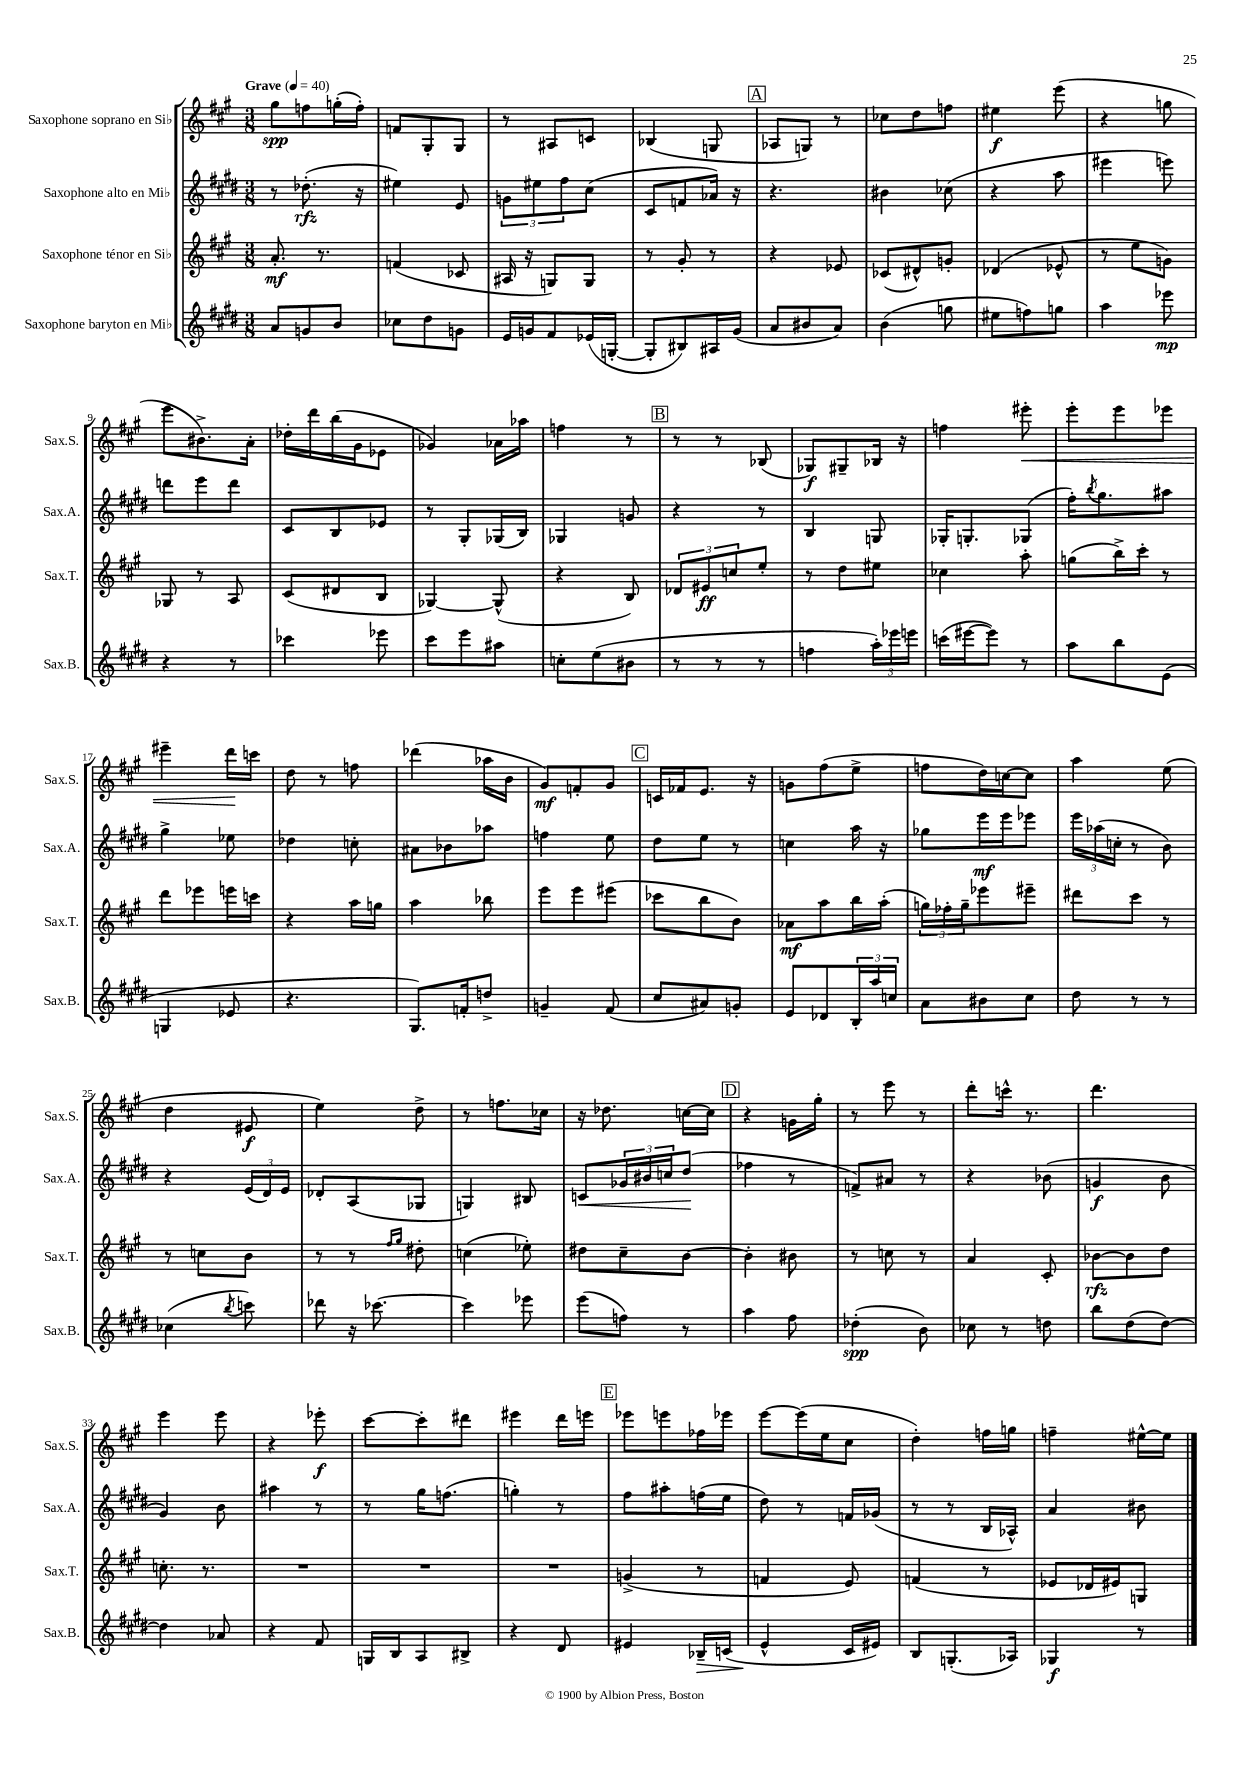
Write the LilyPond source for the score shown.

<<
\new StaffGroup <<
\new Staff = "s0" \with { instrumentName = "Saxophone soprano en Sib" shortInstrumentName = "Sax.S." } {
    \clef treble \key a \major \numericTimeSignature \time 3/8 \tempo "Grave" 4 = 40
    gis''8\spp f''8 g''16-.( f''16-.) |
    f'8 gis8-. gis8 |
    r8 ais8 c'8 |
    bes4( g8 |
    \mark \markup { \box "A" } aes8 g8) r8 |
    ces''8 d''8 f''8 |
    eis''4\f e'''8( |
    r4 g''8 |
    e'''8 bis'8.->) a'16-. |
    des''16-. d'''16 b''16( gis'16 ees'8 |
    ges'4) aes'16 aes''16 |
    f''4 r8 |
    \mark \markup { \box "B" } r8 r8 bes8( |
    ges8\f) gis8-- bes16 r16 |
    f''4 eis'''8-.\< |
    e'''8-. e'''8 ees'''8 |
    eis'''4-- d'''16\! c'''16 |
    d''8 r8 f''8 |
    des'''4( aes''16 b'16 |
    gis'8\mf) f'8-. gis'8 |
    \mark \markup { \box "C" } c'16 fes'16 e'8. r16 |
    g'8 fis''8( e''8-> |
    f''8 d''16) c''16~ c''8 |
    a''4 e''8( |
    d''4 eis'8\f |
    e''4) d''8-> |
    r8 f''8. ces''16 |
    r16 des''8. c''16~ c''16 |
    \mark \markup { \box "D" } r4 g'16 gis''16-. |
    r8 e'''8 r8 |
    d'''8-. c'''16-^ r8. |
    d'''4. |
    e'''4 e'''8 |
    r4 ees'''8-.\f |
    cis'''8~ cis'''8-. dis'''8 |
    eis'''4 d'''16 e'''16 |
    \mark \markup { \box "E" } ees'''8 e'''8 fes''16 ees'''16 |
    e'''8~ e'''16( e''16 cis''8 |
    d''4-.) f''16 g''16 |
    f''4-- eis''16~-^ eis''16 \bar "|." |
}
\new Staff = "s1" \with { instrumentName = "Saxophone alto en Mib" shortInstrumentName = "Sax.A." } {
    \clef treble \key e \major \numericTimeSignature \time 3/8
    r8 des''8.-.\rfz( r16 |
    eis''4) e'8 |
    \tuplet 3/2 { g'8 eis''8 fis''8 } cis''8( |
    cis'8 f'8 aes'16) r16 |
    \mark \markup { \box "A" } r4. |
    bis'4 ces''8( |
    r4 a''8 |
    eis'''4 e'''8) |
    d'''8 e'''8 d'''8 |
    cis'8 b8 ees'8 |
    r8 gis8-. ges16( b16) |
    ges4 g'8 |
    \mark \markup { \box "B" } r4 r8 |
    b4 g8 |
    ges16-. g8.-. ges8( |
    fis''16-.) \acciaccatura { b''8 } gis''8. ais''8 |
    gis''4-> ees''8 |
    des''4 c''8-. |
    ais'8 bes'8 aes''8 |
    f''4 e''8 |
    \mark \markup { \box "C" } dis''8 e''8 r8 |
    c''4 a''16 r16 |
    ges''8 e'''16\mf e'''16 ees'''8 |
    \tuplet 3/2 { e'''16 aes''16( c''16-. } r8 b'8) |
    r4 \tuplet 3/2 { e'16( dis'16) e'16 } |
    des'8-. a8( ges8 |
    g4) bis8 |
    c'8\< \tuplet 3/2 { ges'16 bis'16 c''16 } dis''8\!( |
    \mark \markup { \box "D" } fes''4 r8 |
    f'8->) ais'8 r8 |
    r4 bes'8( |
    g'4\f b'8 |
    gis'4) b'8 |
    ais''4 r8 |
    r8 gis''16 f''8.( |
    g''4-.) r8 |
    \mark \markup { \box "E" } fis''8 ais''8-. f''16( e''16 |
    dis''8) r8 f'16 ges'16( |
    r8 r8 b16 aes16-^) |
    a'4 bis'8 \bar "|." |
}
\new Staff = "s2" \with { instrumentName = "Saxophone ténor en Sib" shortInstrumentName = "Sax.T." } {
    \clef treble \key a \major \numericTimeSignature \time 3/8
    a'8.-.\mf r8. |
    f'4( ces'8 |
    ais16 r16 g8) g8 |
    r8 gis'8-. r8 |
    \mark \markup { \box "A" } r4 ees'8 |
    ces'8( dis'8-^) g'8-. |
    des'4( ees'8-^ |
    r8 e''8 g'8) |
    ges8 r8 a8 |
    cis'8( dis'8 b8 |
    ges4~) ges8-^( |
    r4 b8) |
    \mark \markup { \box "B" } \tuplet 3/2 { des'8 eis'8\ff c''8 } e''8-. |
    r8 d''8 eis''8 |
    ces''4 a''8-. |
    g''8( b''16->) cis'''16-. r8 |
    d'''8 ees'''8 e'''16 c'''16 |
    r4 a''16 g''16 |
    a''4 bes''8 |
    e'''8 e'''8 eis'''8( |
    \mark \markup { \box "C" } ces'''8 b''8 b'8) |
    aes'8\mf a''8 b''16 a''16-.( |
    \tuplet 3/2 { g''16) fes''16-. g''16-- } ees'''8 eis'''8-- |
    dis'''8 cis'''8 r8 |
    r8 c''8 b'8 |
    r8 r8 \grace { fis''16 gis''16 } dis''8-. |
    c''4( ees''8-.) |
    dis''8 cis''8-- b'8~ |
    \mark \markup { \box "D" } b'4-. bis'8 |
    r8 c''8 r8 |
    a'4 cis'8-. |
    bes'8~\rfz bes'8 d''8 |
    c''8.-. r8. |
    R4. |
    R4. |
    R4. |
    \mark \markup { \box "E" } g'4->( r8 |
    f'4 e'8) |
    f'4( r8 |
    ees'8 des'16 eis'16) g8 \bar "|." |
}
\new Staff = "s3" \with { instrumentName = "Saxophone baryton en Mib" shortInstrumentName = "Sax.B." } {
    \clef treble \key e \major \numericTimeSignature \time 3/8
    a'8 g'8 b'8 |
    ces''8 dis''8 g'8 |
    e'16 g'16 fis'8 ees'16( g16~-. |
    g8-. bis8) ais16 gis'16( |
    \mark \markup { \box "A" } a'8 bis'8 a'8) |
    b'4( g''8 |
    eis''8 f''8) g''8 |
    a''4 ees'''8\mp |
    r4 r8 |
    ces'''4 ees'''8 |
    cis'''8 e'''8 ais''8 |
    c''8-. e''8( bis'8 |
    \mark \markup { \box "B" } r8 r8 r8 |
    f''4 \tuplet 3/2 { a''16-.) ees'''16 e'''16 } |
    c'''16( eis'''16~ eis'''8) r8 |
    a''8 b''8 e'8( |
    g4 ees'8 |
    r4. |
    gis8.) f'16-. d''8-> |
    g'4-- fis'8( |
    \mark \markup { \box "C" } cis''8 ais'8) g'8-. |
    e'8 des'8 \tuplet 3/2 { b16-. a''16 c''16 } |
    a'8 bis'8 cis''8 |
    dis''8 r8 r8 |
    ces''4( \acciaccatura { b''8 } c'''8) |
    des'''8 r16 ces'''8.~ |
    ces'''4 ees'''8 |
    e'''8( f''8) r8 |
    \mark \markup { \box "D" } a''4 fis''8 |
    des''4-.\spp( b'8) |
    ces''8 r8 d''8 |
    b''8 dis''8( dis''8~) |
    dis''4 aes'8 |
    r4 fis'8 |
    g16 b16 a8 bis8-> |
    r4 dis'8 |
    \mark \markup { \box "E" } eis'4 bes16--\> c'16( |
    e'4-^\! cis'16 eis'16) |
    b8 g8.-.( aes16) |
    ges4\f r8 \bar "|." |
}
>>
>>
